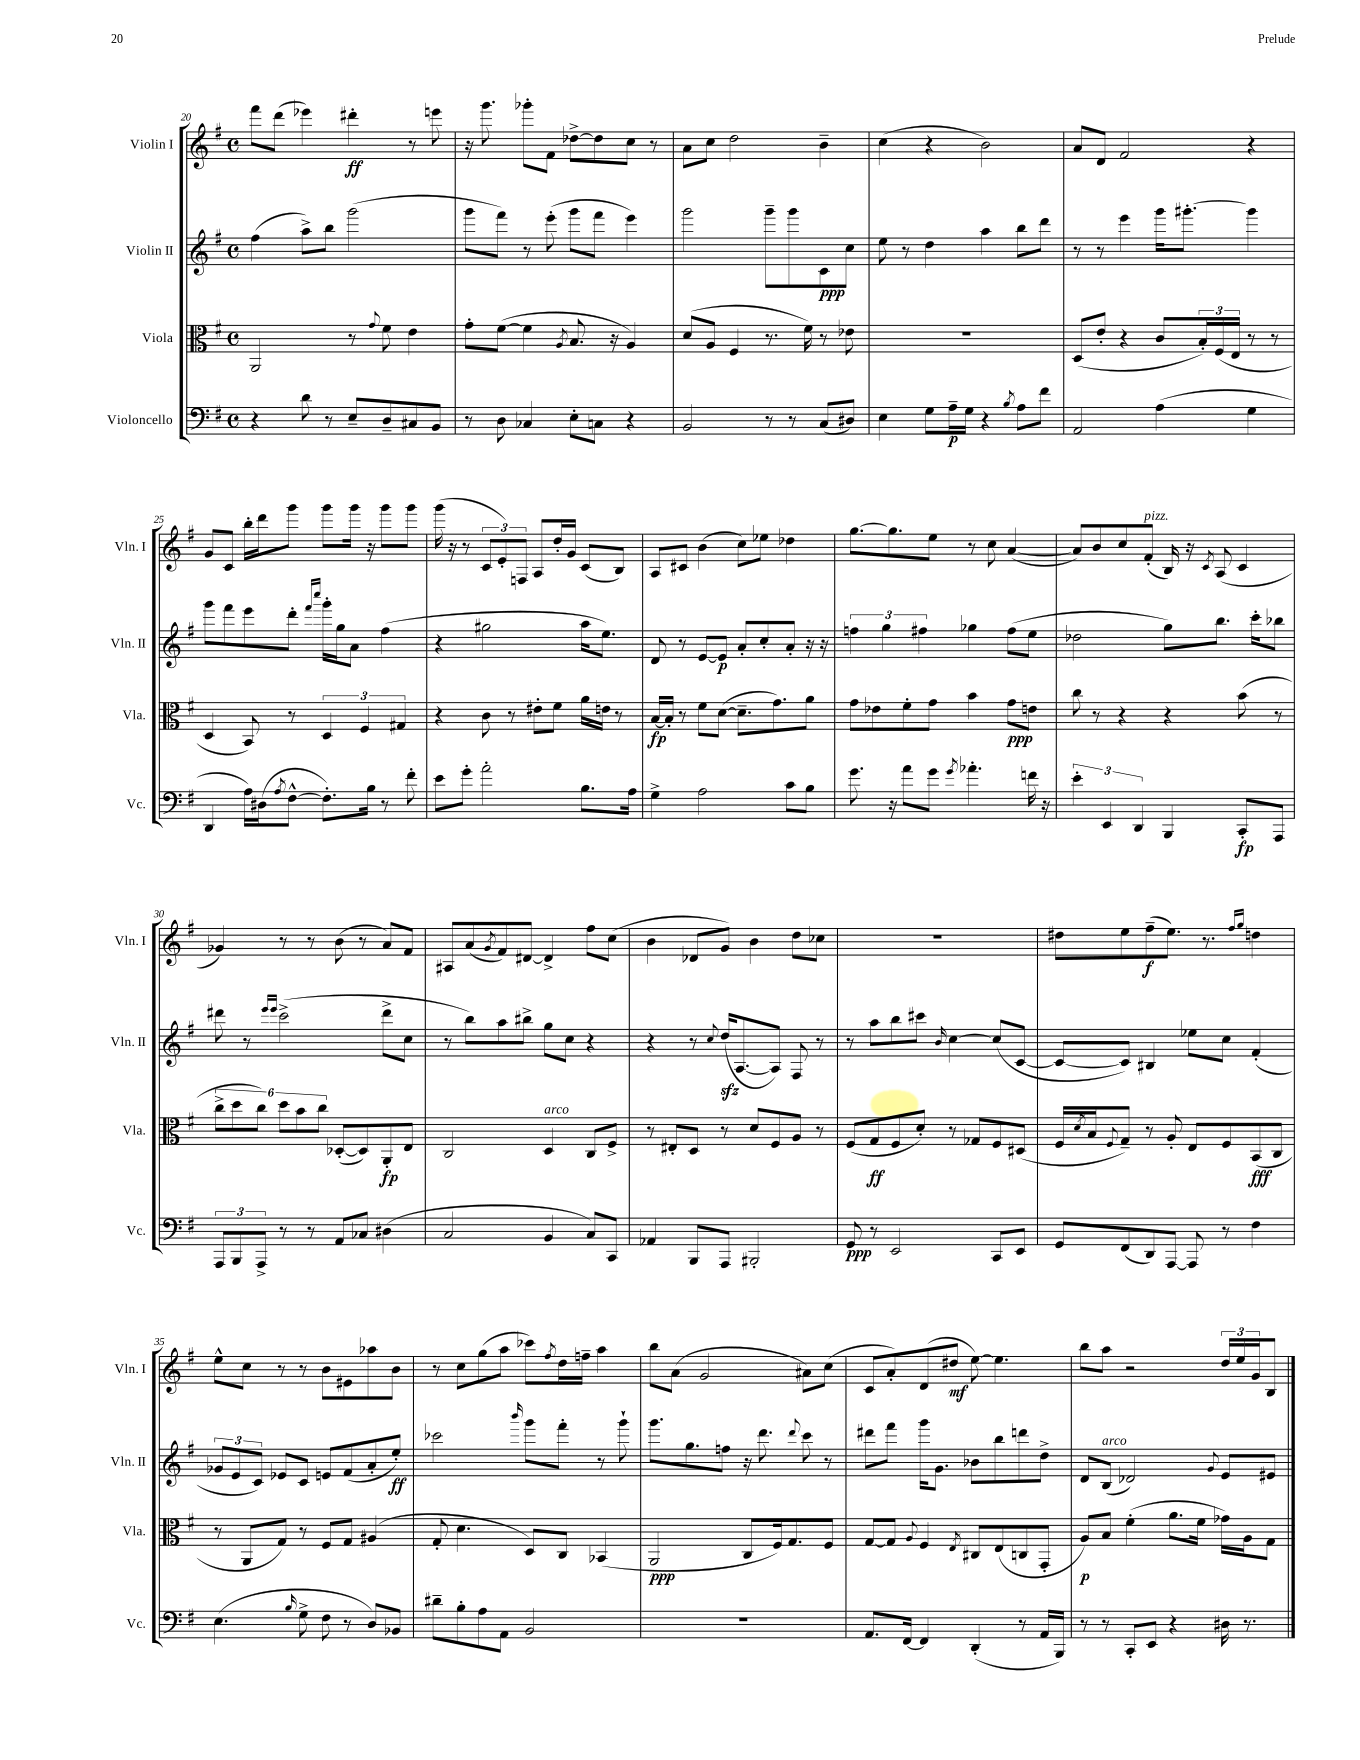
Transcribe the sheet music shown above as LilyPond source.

<<
\new StaffGroup <<
\new Staff = "s0" \with { instrumentName = "Violin I" shortInstrumentName = "Vln. I" } {
    \clef treble \key g \major \defaultTimeSignature \time 4/4
    fis'''8 d'''8( ees'''4) dis'''4-.\ff r8 e'''8 |
    r16 g'''8. ges'''8-. fis'8 des''8~-> des''8 c''8 r8 |
    a'8 c''8 d''2 b'4-- |
    c''4( r4 b'2) |
    a'8 d'8 fis'2 r4 |
    g'8 c'8 b''16-. d'''16 g'''8 g'''8 g'''16 r16 g'''8 g'''8 |
    g'''16( r16 r8 \tuplet 3/2 { c'8 e'8-.) f8 } a8 d''16-. g'16 c'8( b8) |
    a8 cis'8 b'4( c''8) ees''8 des''4 |
    g''8.~ g''8. e''8 r8 c''8 a'4~( |
    a'8) b'8 c''8 fis'8-.^\markup { \italic "pizz." }( b16) r16 \acciaccatura { c'8 } a8( c'4 |
    ges'4) r8 r8 b'8( r8 a'8) fis'8 |
    ais8 a'8( \acciaccatura { g'8 } fis'8) dis'8~ dis'4-> fis''8 c''8( |
    b'4 des'8 g'8) b'4 d''8 ces''8 |
    R1 |
    dis''8 e''8 fis''8--\f( e''8.) r8. \grace { fis''16 g''16 } d''4 |
    e''8-^ c''8 r8 r8 b'8 eis'8 aes''8 b'8 |
    r8 c''8 g''8( a''8 ces'''8) \acciaccatura { fis''8 } d''16 f''16-- a''4 |
    b''8 a'8( g'2 ais'8) c''8( |
    c'8 a'8-.) d'8( dis''8\mf e''8~) e''4. |
    b''8 a''8 r2 \tuplet 3/2 { d''16 e''16 g'16 } b8 \bar "|." |
}
\new Staff = "s1" \with { instrumentName = "Violin II" shortInstrumentName = "Vln. II" } {
    \clef treble \key g \major \defaultTimeSignature \time 4/4
    fis''4( a''8->) b''8 g'''2( |
    g'''8 fis'''8) r8 e'''8-.( g'''8 fis'''8 e'''4) |
    g'''2 g'''8-- g'''8 c'8\ppp c''8 |
    e''8 r8 d''4 a''4 b''8 d'''8 |
    r8 r8 e'''4 g'''16 gis'''8.~-. gis'''4 |
    g'''8 fis'''8 e'''8 d'''8-. \grace { fis'''16 c''''16 } g'''16-. g''16 a'8 fis''4( |
    r4 gis''2 a''16 e''8.) |
    d'8 r8 e'8~ e'8\p a'8-. c''8-. a'8-. r16 r16 |
    \tuplet 3/2 { f''4 g''4 fis''4 } ges''4 fis''8( e''8 |
    des''2 g''8) b''8. c'''16-. bes''8 |
    dis'''8 r8 \grace { e'''16 e'''16 } c'''2->( dis'''8-> c''8 |
    r8 b''8) a''8 bis''8-> g''8 c''8 r4 |
    r4 r8 \appoggiatura { c''8 } d''16\sfz( a8.~ a8) fis8 r8 |
    r8 a''8 b''8 cis'''8 \grace { b'16 } c''4~ c''8( c'8~ |
    c'8~ c'8) bis4 ees''8 c''8 fis'4-.( |
    \tuplet 3/2 { ges'8 e'8 c'8) } ees'8 c'8 e'8 fis'8( a'8-. e''8-.\ff) |
    ces'''2 \grace { b'''16 } g'''8 fis'''8-. r8 g'''8-! |
    g'''8. g''8. f''8 r16 d'''8. \appoggiatura { d'''8 } c'''8 r8 |
    dis'''8 fis'''8 g'''16 g'8. bes'8 b''8 d'''8 d''8-> |
    d'8 b8^\markup { \italic "arco" }( des'2) \appoggiatura { g'8 } e'8 eis'8 \bar "|." |
}
\new Staff = "s2" \with { instrumentName = "Viola" shortInstrumentName = "Vla." } {
    \clef alto \key g \major \defaultTimeSignature \time 4/4
    a,2 r8 \appoggiatura { g'8 } fis'8 e'4 |
    g'8-. fis'8~( fis'4 \acciaccatura { a8 } b8. r16 a4) |
    d'8( a8 fis4 r8. fis'16) r8 ees'8 |
    R1 |
    d8( e'8-. r4 c'8 \tuplet 3/2 { b16-.) fis16( e16 } r8 r8 |
    d4 b,8) r8 \tuplet 3/2 { d4 fis4 gis4 } |
    r4 c'8 r8 eis'8-. fis'8 a'16 e'16 r8 |
    b16~\fp b16-. r8 fis'8 d'8~( d'8.-- g'8.) a'8 |
    g'8 ees'8 fis'8-. g'8 b'4 g'8\ppp e'8 |
    c''8 r8 r4 r4 b'8( r8 |
    \tuplet 6/4 { c''8-> d''8 c''8) d''8 b'8 c''8 } des8~-.( des8) a,8-.\fp e8 |
    c2 d4^\markup { \italic "arco" } c8 fis8-> |
    r8 eis8-. d8 r8 d'8 fis8 a8 r8 |
    fis8( g8\ff fis8 d'8-.) r8 ges8 fis8 dis8( |
    fis16 \acciaccatura { d'8 } b16 \appoggiatura { fis8 } g8--) r8 a8-. e8 fis8 b,8\fff( c8 |
    r8 a,8 g8) r8 fis8 g8 ais4( |
    g8-. d'4. d8) c8 bes,4( |
    a,2\ppp c8 fis16) g8. fis8 |
    g8~ g8 \appoggiatura { a8 } fis4 \acciaccatura { e8 } cis8 e8( c8 g,8-. |
    a8\p) b8 fis'4-.( a'8. fis'16 ges'16) a16 g8 \bar "|." |
}
\new Staff = "s3" \with { instrumentName = "Violoncello" shortInstrumentName = "Vc." } {
    \clef bass \key g \major \defaultTimeSignature \time 4/4
    r4 d'8 r8 e8-- d8-- cis8 b,8 |
    r8 d8 ces4 e8-. c8 r4 |
    b,2 r8 r8 c8( dis8) |
    e4 g8 a16--\p g16 r4 \acciaccatura { b8 } a8 fis'8 |
    a,2 a4( g4 |
    d,4 a16) dis16( \acciaccatura { a8 } fis8~-^ fis8.-.) b16 r8 fis'8-. |
    e'8 g'8-. a'2-. b8. a16 |
    g4-> a2 c'8 b8 |
    g'8. r16 a'8 g'8 \acciaccatura { g'8 } aes'4.-. f'16 r16 |
    \tuplet 3/2 { e'4-. e,4 d,4 } b,,4 c,8-.\fp a,,8 |
    \tuplet 3/2 { a,,8 b,,8 a,,8-> } r8 r8 a,8 ces8 dis4( |
    c2 b,4 c8) c,8 |
    aes,4 b,,8 a,,8 bis,,2-. |
    g,8\ppp r8 e,2 c,8 e,8 |
    g,8 fis,8( d,8) a,,8~ a,,8 r8 fis4 |
    e4.( \grace { b16 } g8-> fis8 r8 d8) bes,8 |
    dis'8-- b8-. a8 a,8 b,2 |
    R1 |
    a,8. fis,16~ fis,4 d,4-.( r8 a,16 b,,16) |
    r8 r8 c,8-. e,8 r4 dis16 r8. \bar "|." |
}
>>
>>
\layout { \context { \Score currentBarNumber = #20 } }
